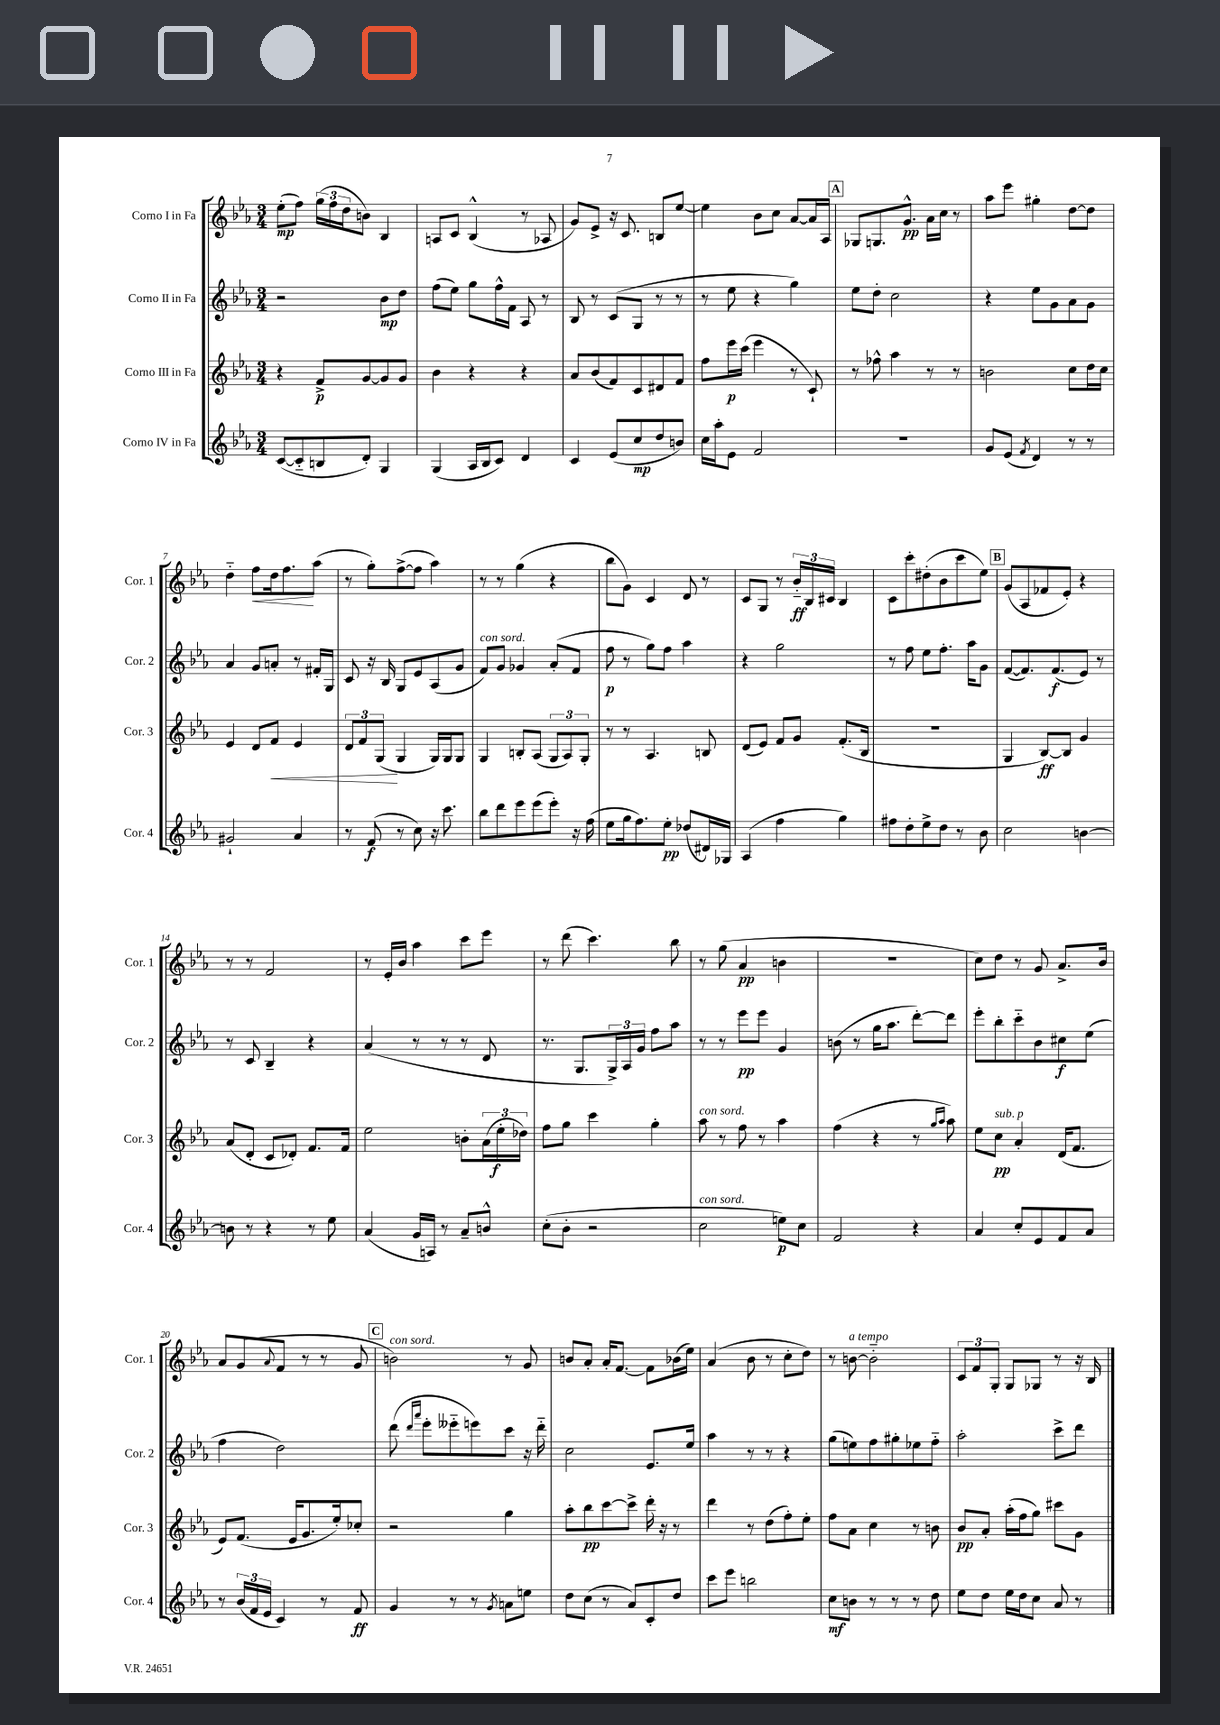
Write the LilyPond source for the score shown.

<<
\new StaffGroup <<
\new Staff = "s0" \with { instrumentName = "Corno I in Fa" shortInstrumentName = "Cor. 1" } {
    \clef treble \key ees \major \numericTimeSignature \time 3/4
    ees''8-.\mp( f''8) \tuplet 3/2 { g''16( f''16 d''16 } b'8) bes4 |
    a8 c'8 bes4-^( r8 aes8 |
    g'8) ees'8-> r16 c'8. b8 ees''8~ |
    ees''4 bes'8 c''8 aes'8~ aes'16 aes16 |
    \mark \markup { \box "A" } ges8 g8. g'8.-^\pp aes'16 c''16 r8 |
    aes''8 ees'''8 gis''4-. d''8~ d''8 |
    d''4-_ f''8\< d''16 f''8.\! aes''8( |
    r8 g''8-.) f''8~->( f''8 aes''4) |
    r8 r8 g''4( r4 |
    bes''8 g'8) c'4 d'8 r8 |
    c'8 g8 r8 \tuplet 3/2 { bes'16-_\ff bes16 cis'16 } bes4 |
    c'8 c'''8-. dis''8-.( bes'8 c'''8 ees''8) |
    \mark \markup { \box "B" } g'8( aes8 fes'8 ees'8-.) r4 |
    r8 r8 f'2 |
    r8 ees'16-. bes'16 aes''4 c'''8 ees'''8 |
    r8 d'''8( c'''4.) bes''8 |
    r8 g''8( aes'4\pp b'4 |
    R2. |
    c''8) d''8 r8 g'8 aes'8.-> bes'16 |
    aes'8 g'8( \appoggiatura { aes'8 } f'8 r8 r8 g'8 |
    \mark \markup { \box "C" } b'2^\markup { \italic "con sord." }) r8 g'8 |
    b'8 aes'8-. aes'16-. f'8.~ f'8 bes'16( ees''16) |
    aes'4( bes'8 r8 c''8-. d''8) |
    r8 b'8~^\markup { \italic "a tempo" } b'2-_ |
    \tuplet 3/2 { c'8 f'8 g8-. } g8 ges8 r8 r16 bes16 \bar "|." |
}
\new Staff = "s1" \with { instrumentName = "Corno II in Fa" shortInstrumentName = "Cor. 2" } {
    \clef treble \key ees \major \numericTimeSignature \time 3/4
    r2 bes'8\mp d''8 |
    f''8( ees''8) g''8 f''16-^ f'16 aes8 r8 |
    bes8 r8 c'8( g8 r8 r8 |
    r8 ees''8 r4 g''4) |
    \mark \markup { \box "A" } ees''8 d''8-. c''2 |
    r4 ees''8 g'8 aes'8 g'8 |
    aes'4 g'8 a'8-. r8 fis'16-. g16 |
    c'8 r16 bes16 g8 ees'8 aes8( g'8 |
    f'8^\markup { \italic "con sord." }) g'8 ges'4 aes'8-.( f'8 |
    f''8\p r8 g''8) f''8 aes''4 |
    r4 g''2 |
    r8 f''8 ees''8 f''8.-. aes''16 g'8 |
    \mark \markup { \box "B" } f'8~( f'8.) f'8.\f( ees'8) r8 |
    r8 c'8 bes4-- r4 |
    aes'4( r8 r8 r8 d'8 |
    r8. g8. \tuplet 3/2 { g16->) aes16 g'16 } f''8 aes''8 |
    r8 r8 ees'''8\pp ees'''8 g'4 |
    b'8( r8 g''16 aes''8. d'''8~-.) d'''8 |
    ees'''8-. bes''8-. c'''8-_ bes'8 cis''8\f ees''8( |
    f''4 d''2) |
    \mark \markup { \box "C" } d'''8( \grace { d'''16 aes'''16 } ees'''8-. eeses'''8-_ e'''8) c'''8 r16 d'''16-_ |
    c''2 ees'8. ees''16 |
    aes''4 r8 r8 r4 |
    g''8( e''8) f''8 gis''8-. ees''8 f''8-_ |
    aes''2-. c'''8-> d'''8 \bar "|." |
}
\new Staff = "s2" \with { instrumentName = "Corno III in Fa" shortInstrumentName = "Cor. 3" } {
    \clef treble \key ees \major \numericTimeSignature \time 3/4
    r4 f'8->\p g'8~ g'8 g'8 |
    bes'4 r4 r4 |
    aes'8 bes'8( f'8) c'8 dis'8 f'8 |
    f''8 ees'''16\p c'''16( ees'''4 r8 c'8-!) |
    \mark \markup { \box "A" } r8 fes''8-^ aes''4 r8 r8 |
    b'2 c''8 d''16 c''16 |
    ees'4 d'8 f'8\< ees'4 |
    \tuplet 3/2 { d'8 f'8 g8\!( } g4 g16) g16 g8 |
    g4 b8-. aes8( \tuplet 3/2 { g8 aes8) g8-. } |
    r8 r8 aes4. b8 |
    d'8( ees'8) f'8 g'8 f'8.-.( bes16 |
    R2. |
    \mark \markup { \box "B" } g4 bes8~\ff) bes8 g'4 |
    aes'8( d'8-. c'8 des'8-.) f'8. f'16 |
    ees''2 b'8-. \tuplet 3/2 { aes'16( ees''16-.\f des''16) } |
    f''8 g''8 c'''4 g''4-. |
    aes''8^\markup { \italic "con sord." } r8 f''8 r8 aes''4 |
    f''4( r4 r8 \grace { g''16 aes''16 } aes''8) |
    ees''8 c''8\pp^\markup { \italic "sub. p" } aes'4-. d'16( f'8. |
    ees'8) f'8.( ees'16 g'8. ees''16-.) ces''8-. |
    \mark \markup { \box "C" } r2 g''4 |
    aes''8-. bes''8\pp c'''8~ c'''8-> d'''16-. r16 r8 |
    d'''4 r8 d''8( f''8-.) ees''8-. |
    f''8 aes'8 c''4 r8 b'8 |
    bes'8\pp aes'8-. aes''16-.( f''16 g''8) cis'''8 g'8 \bar "|." |
}
\new Staff = "s3" \with { instrumentName = "Corno IV in Fa" shortInstrumentName = "Cor. 4" } {
    \clef treble \key ees \major \numericTimeSignature \time 3/4
    c'8~( c'8-_ b8 d'8-.) g4 |
    g4( aes16 bes16 c'8) d'4 |
    c'4 ees'8( c''8\mp d''8 b'8) |
    c''16 aes''16-. ees'8 f'2 |
    \mark \markup { \box "A" } R2. |
    g'8 ees'8( \acciaccatura { f'8 } d'4) r8 r8 |
    gis'2-! aes'4 |
    r8 f'8\f( r8 c''8) r16 c'''8. |
    bes''8 d'''8 ees'''8 ees'''8( ees'''8-.) r16 f''16( |
    ees''8 g''16 f''8.) ees''8-.\pp des''8( dis'16) ges16 |
    aes4( f''4 g''4) |
    fis''8 d''8-. ees''8-> d''8 r8 bes'8 |
    \mark \markup { \box "B" } c''2 b'4~ |
    b'8 r8 r4 r8 ees''8 |
    aes'4( g'16 a16) r8 aes'8-- b'8-^ |
    c''8-.( bes'8-. r2 |
    c''2^\markup { \italic "con sord." } e''8\p) c''8 |
    f'2 r4 |
    aes'4 c''8-. ees'8 f'8 aes'8 |
    r8 \tuplet 3/2 { bes'16( f'16 ees'16 } c'4) r8 f'8\ff |
    \mark \markup { \box "C" } g'4 r8 r8 \acciaccatura { g'8 } a'8 e''8 |
    d''8 c''8( r8 aes'8) c'8-. d''8 |
    c'''8 ees'''8 b''2 |
    c''8\mf b'8 r8 r8 r8 d''8 |
    ees''8 d''8 ees''16 d''16 c''8 aes'8 r8 \bar "|." |
}
>>
>>
